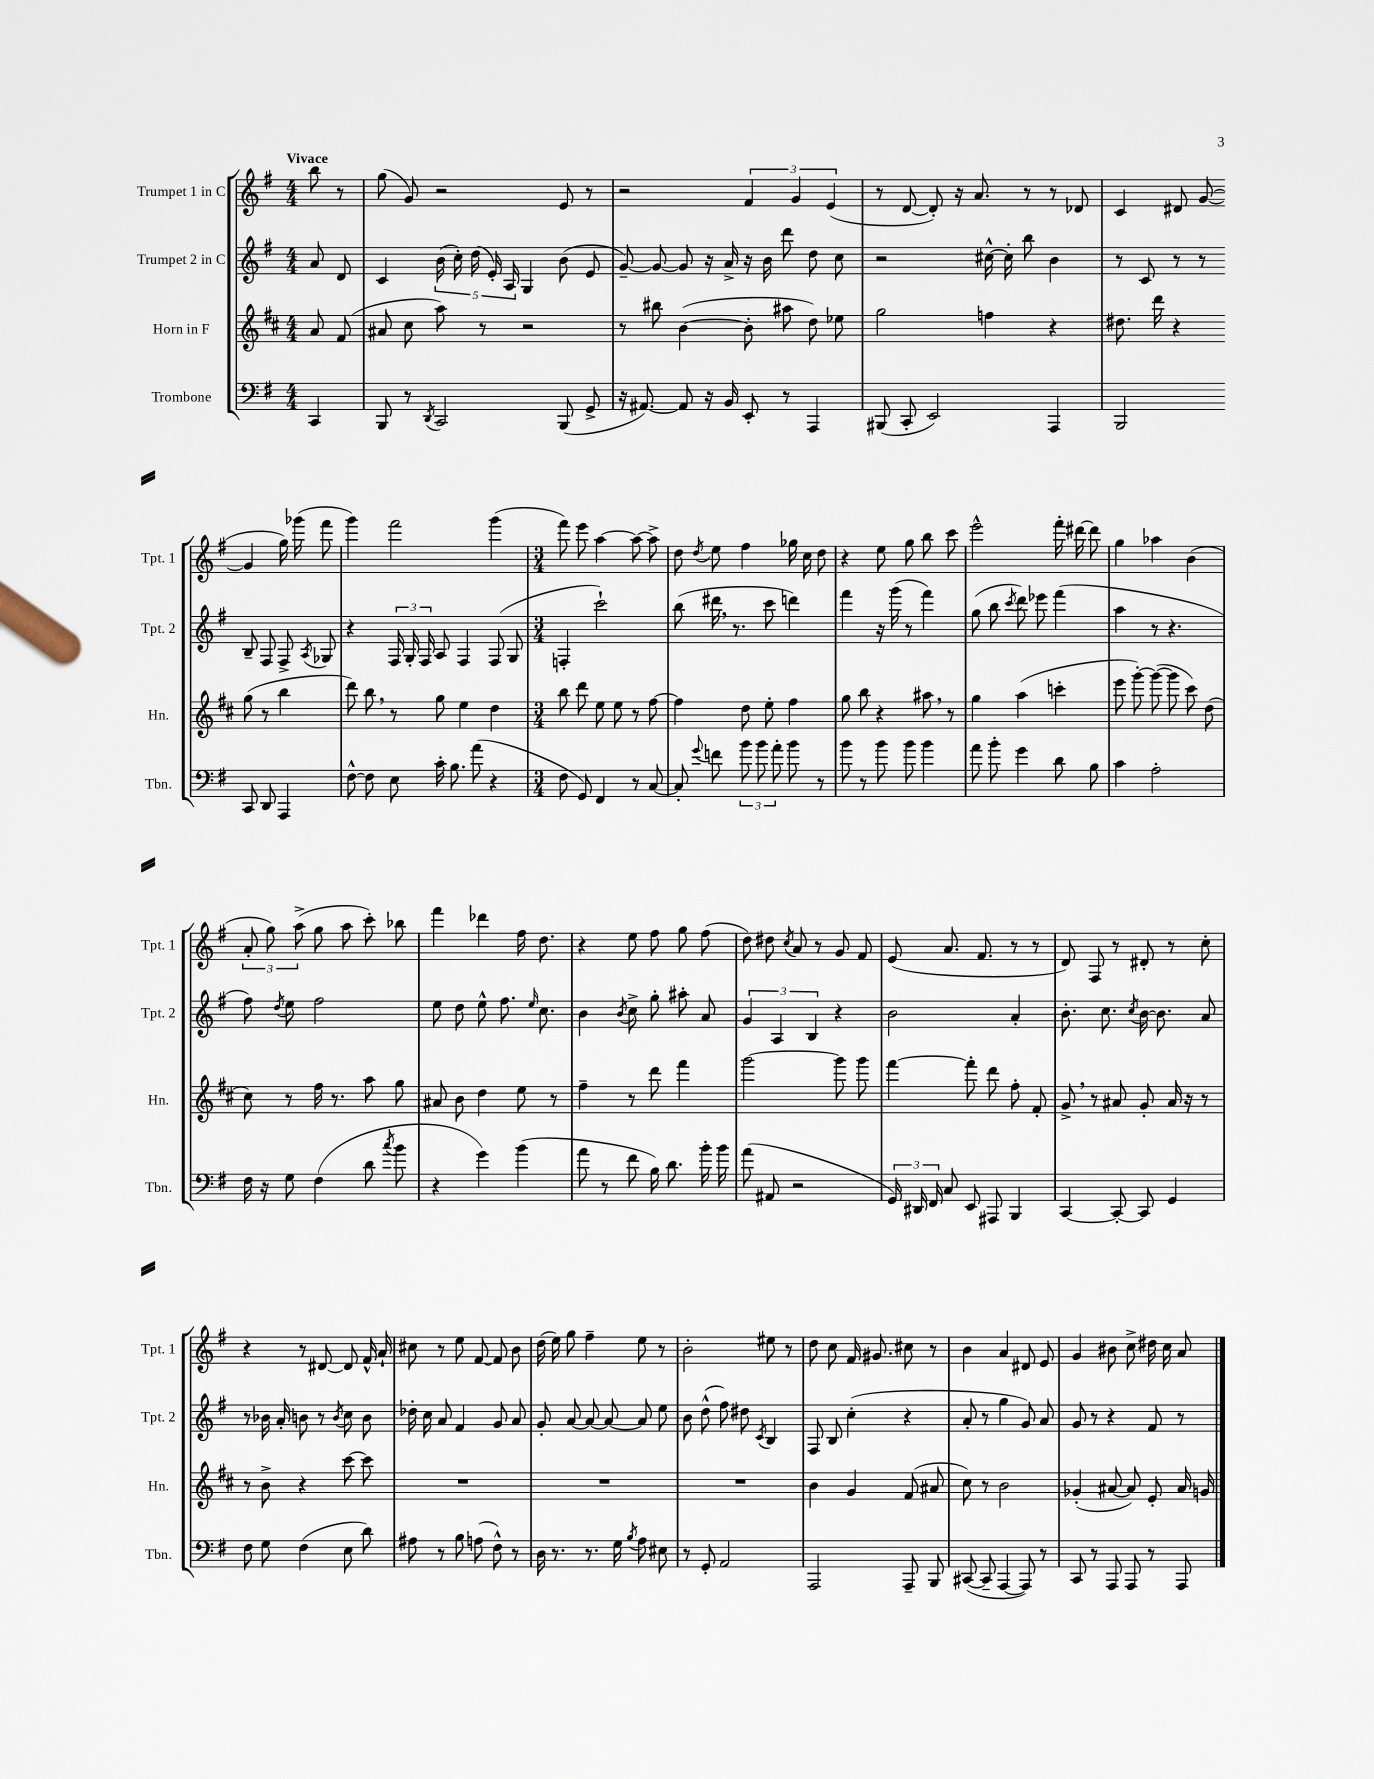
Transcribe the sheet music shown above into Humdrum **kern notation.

**kern	**kern	**kern	**kern
*part4	*part3	*part2	*part1
*staff4	*staff3	*staff2	*staff1
*I"Trombone	*I"Horn in F	*I"Trumpet 2 in C	*I"Trumpet 1 in C
*I'Tbn.	*I'Hn.	*I'Tpt. 2	*I'Tpt. 1
*clefF4	*clefG2	*clefG2	*clefG2
*k[f#]	*k[f#c#]	*k[f#]	*k[f#]
*M4/4	*M4/4	*M4/4	*M4/4
=	=	=	=
!	!	!	!LO:TX:a:B:t=Vivace
4CC/	8a/	8a/	8bb\
.	(8f#/	8d/	8r
=1	=1	=1	=1
8BBB/	8a#X/	4c/	(8gg\
8r	8cc#\	.	8g/)
8qDD/	.	.	.
2CC/	8aa\)	(20b\	2r
.	.	20cc'\)	.
.	.	(20dd\	.
.	8r	.	.
.	.	20e'/)	.
.	.	20A/	.
.	2r	4G/	.
(8BBB/	.	(8b\	8e/
8GG^/	.	8e/	8r
=2	=2	=2	=2
16r	8r	[8g~/)	2r
[8.AA#X/)	.	.	.
.	8bb#X\	8g/_	.
8AA#/]	([4b\	8g/]	.
16r	.	16r	.
16BB/	.	16a^/	.
8EE'/	8b'\]	16r	6f#/
.	.	16b\	.
8r	8aa#X\	8ddd\	.
.	.	.	6g/
4AAA/	8dd\)	8dd\	.
.	.	.	(6e/
.	8ee-X\	8cc\	.
=3	=3	=3	=3
(8BBB#X/	2gg\	2r	8r
8CC'/	.	.	[8d/
2EE/)	.	.	8d'/])
.	.	.	16r
.	.	.	8.a/
.	4ffn\	[16cc#X^^\	.
.	.	16cc#'\]	.
.	.	8bb\	8r
4AAA/	4r	4b\	8r
.	.	.	8d-X/
=4	=4	=4	=4
2BBB/	8.dd#X\	8r	4c/
.	.	8c/	.
.	16ddd\	.	.
.	4r	8r	8d#X/
.	.	8r	([8g/
8CC/	(8gg\	8B~/	4g/]
8DD/	8r	8F#/	.
4AAA/	4bb\	8F#^/	16gg\)
.	.	.	(16ggg-X\
.	.	8qA/	.
.	.	8G-X/	8fff#\
!!LO:LB:g=z
=5	=5	=5	=5
[8F#^^\	8ddd\)	4r	4ggg\)
8F#\]	8bb,\	.	.
8E\	8r	24F#/	2fff#\
.	.	24G'/	.
.	.	24F#/	.
16c'\	8gg\	8A/	.
8.B\	.	.	.
.	4ee\	4F#/	.
(8a\	.	.	.
4r	4dd\	(8F#/	(4ggg\
.	.	8G/	.
=6	=6	=6	=6
*M3/4	*M3/4	*M3/4	*M3/4
8F#\	8bb\	4Fn'/	8fff#\)
8GG/)	8ddd\	.	8eee\
4FF#/	8ee\	2ccc`\)	[4aa\
.	8ee\	.	.
8r	8r	.	8aa\_
[8C/	[8ff#\	.	8aa^\]
=7	=7	=7	=7
8C'/]	4ff#\]	(8bb\	8dd\
8qqg/	.	.	8qdd/
8fn\	.	16ddd#X,\	8ee\
.	.	8.r	.
12b\	8dd\	.	4ff#\
12b\	.	.	.
.	8ee'\	8ccc\	.
12a'\	.	.	.
8b\	4ff#\	4dddn\)	16gg-X\
.	.	.	16cc\
8r	.	.	8dd\
=8	=8	=8	=8
8b\	8gg\	4fff#\	4r
8r	8bb\	.	.
8b\	4r	16r	8ee\
.	.	(16ggg\	.
8b\	.	8r	8gg\
4b\	8aa#X,\	4fff#\)	8bb\
.	8r	.	8ccc\
=9	=9	=9	=9
8a\	4gg\	(8gg\	2eee^^\
8b'\	.	8bb\	.
.	.	8qccc/	.
4g\	(4aa\	8ddd\)	.
.	.	8eee-X\	.
8d\	4cccn'\	(4fff#\	16fff#'\
.	.	.	[16ddd#X\
8B\	.	.	8ddd#\]
=10	=10	=10	=10
4c\	8eee\	4aa\	4gg\
.	[8ggg'\)	.	.
2A'\	(8ggg\_	8r	4aa-X\
.	8ggg\]	4.r	.
.	8ccc#\)	.	(4b\
.	(8dd\	.	.
!!LO:LB:g=z
=11	=11	=11	=11
16F#\	8cc#\)	8ff#\)	12a'/
16r	.	.	.
.	.	.	12gg\)
.	.	8qdd/	.
8G\	8r	8ee\	.
.	.	.	(12aa^\
(4F#\	16ff#\	2ff#\	8gg\
.	8.r	.	.
.	.	.	8aa\
8d\	8aa\	.	8ccc'\)
8qcc/	.	.	.
8b\	8gg\	.	8bb-X\
=12	=12	=12	=12
4r	8a#X/	8ee\	4fff#\
.	8b\	8dd\	.
4g\)	4dd\	8ee^^\	4ddd-X\
.	.	8.ff#\	.
(4b\	8ee\	.	16ff#\
.	.	16qqee/	.
.	.	8.cc\	8.dd\
.	8r	.	.
=13	=13	=13	=13
8a\	4ff#~\	4b\	4r
8r	.	.	.
.	.	8qb/	.
8f#\	8r	8cc^\	8ee\
16B\)	8ddd\	8gg'\	8ff#\
8.d\	.	.	.
.	4fff#\	8aa#X'\	8gg\
16b'\	.	8a/	(8ff#\
16b\	.	.	.
=14	=14	=14	=14
(8a\	[2ggg\	6g/	8dd\)
8AA#X/	.	.	8dd#X\
.	.	6A/	.
.	.	.	8qcc/
2r	.	.	8a/
.	.	6B/	.
.	.	.	8r
.	8ggg\]	4r	8g/
.	8ggg\	.	8f#/
=15	=15	=15	=15
24GG/)	[4fff#\	2b\	(8e/
24DD#X/	.	.	.
24FF#/	.	.	.
8C/	.	.	8.a/
8EE/	8fff#'\]	.	.
.	.	.	8.f#/
8AAA#X/	8ddd\	.	.
4BBB/	8ff#'\	4a'/	8r
.	8f#'/	.	8r
=16	=16	=16	=16
[4CC/	8g^,/	8.b'\	8d/)
.	8r	.	8F#/
.	.	8.cc\	.
8CC'/_	8a#X/	.	8r
.	.	8qcc/	.
8CC/]	8g'/	[16b\	8d#X'/
.	.	8.b\]	.
4GG/	16a#/	.	8r
.	16r	.	.
.	8r	8a/	8cc'\
!!LO:LB:g=z
=17	=17	=17	=17
8F#\	8r	8r	4r
8G\	8b^\	16b-X\	.
.	.	16a'/	.
(4F#\	4r	8bn\	8r
.	.	8r	[8d#X/
.	.	8qb/	.
8E\	[8ccc#\	8cc\	8d#/]
8d\)	8ccc#\]	8b\	16f#^^/
.	.	.	16a`/
=18	=18	=18	=18
8A#X\	2.r	16dd-X'\	8cc#X\
.	.	16cc\	.
8r	.	8a/	8r
8B\	.	4f#/	8ee\
(8An\	.	.	[8f#/
8F#^^\)	.	8g/	8f#/]
8r	.	8a/	8b\
=19	=19	=19	=19
16D\	2.r	8g'/	(16dd\
8.r	.	.	16ee\)
.	.	[8a/	8gg\
8.r	.	8a/_	4ff#~\
.	.	8a/_	.
16G\	.	.	.
8qB/	.	.	.
8A\	.	8a/]	8ee\
8E#X\	.	8ee\	8r
=20	=20	=20	=20
8r	2.r	8b\	2b'\
8GG'/	.	(8dd^^\	.
2AA/	.	8ff#\)	.
.	.	8dd#X\	.
.	.	8qc/	.
.	.	4B/	8ee#X\
.	.	.	8r
=21	=21	=21	=21
2AAA/	4b\	8F#/	8dd\
.	.	8B/	8cc\
.	4g/	(4cc'\	16f#/
.	.	.	8.g#X/
8AAA~/	(8f#/	4r	8cc#X\
8BBB/	8a#X/	.	8r
=22	=22	=22	=22
([8CC#X/	8cc#\)	8a'/	4b\
8CC#~/]	8r	8r	.
[4AAA/	2b\	4gg\	4a/
8AAA/])	.	8g/)	8d#X/
8r	.	8a/	8e/
=23	=23	=23	=23
8CC/	(4g-X'/	8g/	4g/
8r	.	8r	.
8AAA/	[8a#X/	4r	8b#X\
8AAA/	8a#/])	.	8cc^\
8r	8e'/	8f#/	16dd#X\
.	.	.	16cc\
8AAA/	16a#/	8r	8a/
.	16gn/	.	.
==	==	==	==
*-	*-	*-	*-
